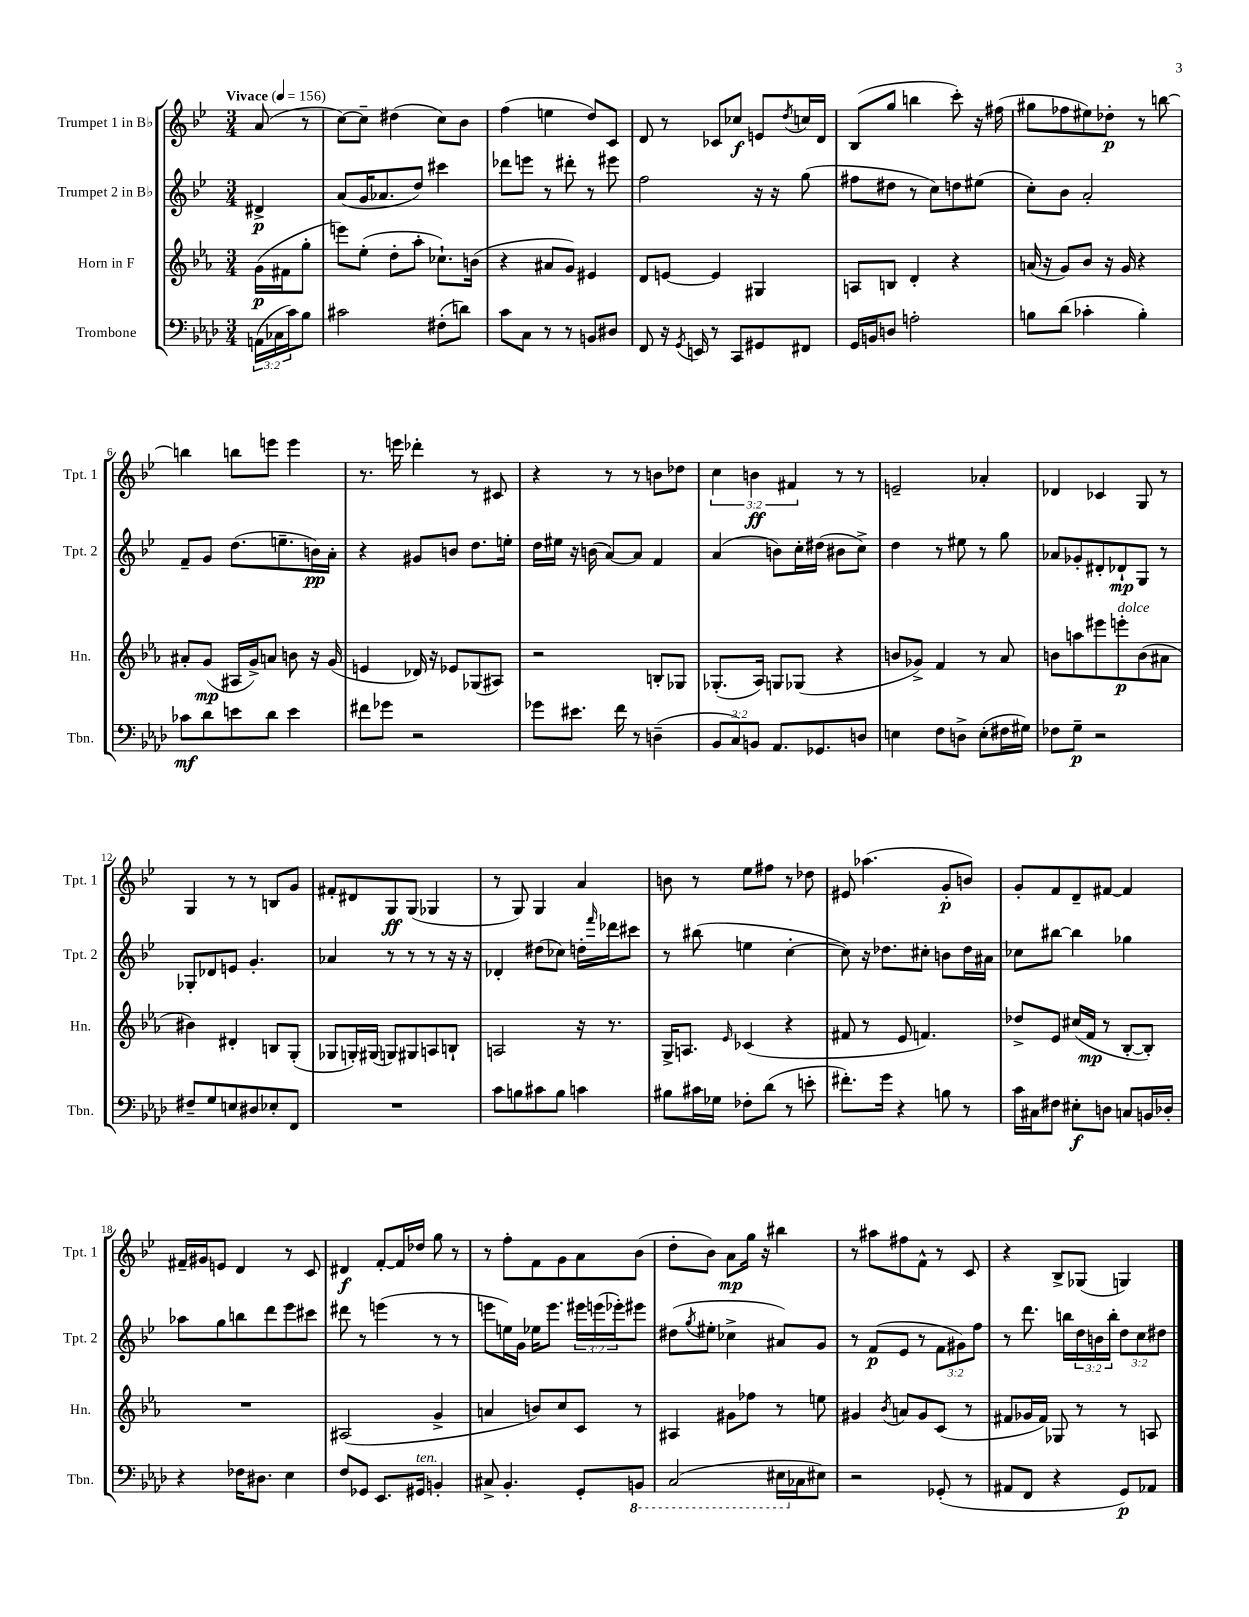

**kern	**dynam	**kern	**dynam	**kern	**dynam	**kern	**dynam
*part4	*part4	*part3	*part3	*part2	*part2	*part1	*part1
*staff4	*staff4	*staff3	*staff3	*staff2	*staff2	*staff1	*staff1
*I"Trombone	*	*I"Horn in F	*	*I"Trumpet 2 in B♭	*	*I"Trumpet 1 in B♭	*
*I'Tbn.	*	*I'Hn.	*	*I'Tpt. 2	*	*I'Tpt. 1	*
*clefF4	*	*clefG2	*	*clefG2	*	*clefG2	*
*k[b-e-a-d-]	*	*k[b-e-a-]	*	*k[b-e-]	*	*k[b-e-]	*
*M3/4	*	*M3/4	*	*M3/4	*	*M3/4	*
*MM156	*	*MM156	*	*MM156	*	*MM156	*
=	=	=	=	=	=	=	=
!	!	!	!	!	!	!LO:TX:a:B:t=Vivace	!
(24AAn\LL	.	(16g\LL	p	4d#X^/	p	(8a/	.
24C-X\	.	.	.	.	.	.	.
.	.	16f#X\J	.	.	.	.	.
24c\J)	.	.	.	.	.	.	.
8B-\J	.	8gg'\J	.	.	.	8r	.
=1	=1	=1	=1	=1	=1	=1	=1
2c#X\	.	8eeen\L)	.	(8a/L	.	[8cc\L)	.
.	.	(8ee-'\J	.	16g/K	.	8cc~\J]	.
.	.	.	.	8.a-X/	.	.	.
.	.	8dd'\L	.	.	.	(4dd#X\	.
.	.	8aa-'\J	.	8dd/J)	.	.	.
(8F#X'\L	.	8.cc-X`\L)	.	4ccc#X\	.	8cc\L)	.
8dn\J)	.	.	.	.	.	8b-\J	.
.	.	(16bn\Jk	.	.	.	.	.
=2	=2	=2	=2	=2	=2	=2	=2
8c\L	.	4r	.	8ddd-X\L	.	(4ff\	.
8C\J	.	.	.	8eeen\J	.	.	.
8r	.	8a#X/L	.	8r	.	4een\	.
8r	.	8g/J)	.	8ddd#X'\	.	.	.
8BBn/L	.	4e#X/	.	8r	.	8dd/L)	.
8D#X/J	.	.	.	8eee#X\	.	8c/J	.
=3	=3	=3	=3	=3	=3	=3	=3
8FF/	.	8d/L	.	2ff\	.	8d/	.
16r	.	[8en/J	.	.	.	8r	.
8qGG/	.	.	.	.	.	.	.
16EEn/	.	.	.	.	.	.	.
8r	.	4e/]	.	.	.	8c-X/L	.
8CC/L	.	.	.	.	.	8cc-X/J	f
8GG#X/	.	4G#X/	.	16r	.	8en/L	.
.	.	.	.	16r	.	.	.
.	.	.	.	.	.	8qdd/	.
8FF#X/J	.	.	.	(8gg\	.	16ccn/L	.
.	.	.	.	.	.	16d/JJ	.
=4	=4	=4	=4	=4	=4	=4	=4
16GG/LL	.	8An/L	.	8ff#X\L	.	(8B-/L	.
16BBn/J	.	.	.	.	.	.	.
8Dn/J	.	8Bn/J	.	8dd#X\J	.	8gg/J	.
2An'\	.	4d'/	.	8r	.	4bbn\	.
.	.	.	.	8cc\L)	.	.	.
.	.	4r	.	8ddn\	.	8ccc'\)	.
.	.	.	.	(8ee#X\J	.	16r	.
.	.	.	.	.	.	(16ff#X\	.
=5	=5	=5	=5	=5	=5	=5	=5
8Bn\L	.	(16an/	.	8cc'\L)	.	8gg#X\L	.
.	.	16r	.	.	.	.	.
(8d-\J	.	8g/L)	.	8b-\J	.	8ff-X\	.
4c-X'\	.	8b-/J	.	2a'/	.	8ee#X\)	.
.	.	16r	.	.	.	8dd-X'\J	p
.	.	16g/	.	.	.	.	.
4B'\)	.	4r	.	.	.	8r	.
.	.	.	.	.	.	[8bbn\	.
!!LO:LB:g=z
=6	=6	=6	=6	=6	=6	=6	=6
8c-X\L	mf	8a#X'/L	.	8f~/L	.	4bbn\]	.
8d-\	.	(8g/J	mp	8g/J	.	.	.
8en\	.	16A#X/LL	.	(8.dd\L	.	8bbn\L	.
.	.	16g^/J)	.	.	.	.	.
8d-\J	.	8an/J	.	.	.	8eeen\J	.
.	.	.	.	8.een~\	.	.	.
4e\	.	8bn\	.	.	.	4eee\	.
.	.	16r	.	16bn\L)	pp	.	.
.	.	(16g/	.	16a'\JJ	.	.	.
=7	=7	=7	=7	=7	=7	=7	=7
8f#X\L	.	4en/	.	4r	.	8.r	.
8g-X\J	.	.	.	.	.	.	.
.	.	.	.	.	.	16eeen\	.
2r	.	16d-X/)	.	8g#X/L	.	4ddd-X'\	.
.	.	16r	.	.	.	.	.
.	.	8e-X/L	.	8bn/J	.	.	.
.	.	(8G-X/	.	8.dd\L	.	8r	.
.	.	8A#X/J)	.	.	.	8c#X/	.
.	.	.	.	16een'\Jk	.	.	.
=8	=8	=8	=8	=8	=8	=8	=8
8g-X\L	.	2r	.	16dd\LL	.	4r	.
.	.	.	.	16ee#X\JJ	.	.	.
8.e#X\J	.	.	.	16r	.	.	.
.	.	.	.	(16bn\	.	.	.
.	.	.	.	[8a/L)	.	8r	.
16f\	.	.	.	.	.	.	.
8r	.	.	.	8a/J]	.	8r	.
(4Dn~\	.	8Bn'/L	.	4f/	.	8bn\L	.
.	.	8G-X/J	.	.	.	8dd-X\J	.
=9	=9	=9	=9	=9	=9	=9	=9
12BB-/L	.	(8.G-X'/L	.	(4a/	.	6cc\	.
12C/)	.	.	.	.	.	.	.
12BBn/J	.	.	.	.	.	6bn\	ff
.	.	16A-/Jk)	.	.	.	.	.
8.AA-/L	.	8Gn/L	.	8bn\L)	.	.	.
.	.	.	.	.	.	6f#X/	.
.	.	(8G-X/J	.	16cc'\L	.	.	.
8.GG-X/	.	.	.	(16dd#X\JJ	.	.	.
.	.	4r	.	8b#X\L	.	8r	.
8Dn/J	.	.	.	8cc^\J)	.	8r	.
=10	=10	=10	=10	=10	=10	=10	=10
4En\	.	8bn/L	.	4dd\	.	2en~/	.
.	.	8g-X^/J)	.	.	.	.	.
8F\L	.	4f/	.	8r	.	.	.
8Dn^\J	.	.	.	8ee#X\	.	.	.
(8E'\L	.	8r	.	8r	.	4a-X'/	.
16F#X\L	.	8a-/	.	8gg\	.	.	.
16G#X\JJ)	.	.	.	.	.	.	.
=11	=11	=11	=11	=11	=11	=11	=11
8F-X\L	.	8bn\L	.	8a-X/L	.	4d-X/	.
8G~\J	p	8aan\	.	8g-X'/	.	.	.
2r	.	8eee#X\	.	8d#X'/	.	4c-X/	.
!	!	!LO:TX:a:i:t=dolce	!	!	!	!	!
.	.	8eeen'\	p	8d-X`/	mp	.	.
.	.	(8b\	.	8G/J	.	8G/	.
.	.	8a#X\J	.	8r	.	8r	.
!!LO:LB:g=z
=12	=12	=12	=12	=12	=12	=12	=12
8F#X~/L	.	4b#X\)	.	8G-X'/L	.	4G/	.
8G/	.	.	.	8d-X/	.	.	.
8En/	.	4d#X'/	.	8en/J	.	8r	.
8D#X/	.	.	.	4.g'/	.	8r	.
8E-X'/	.	8Bn/L	.	.	.	8Bn/L	.
8FF/J	.	(8G'/J	.	.	.	8g/J	.
=13	=13	=13	=13	=13	=13	=13	=13
2.r	.	8G-X/L	.	4a-X/	.	8f#X'/L	.
.	.	16Gn'/L)	.	.	.	8d#X/	.
.	.	(16G#X/JJ	.	.	.	.	.
.	.	8Gn/L)	.	8r	.	8G/	ff
.	.	8G#X/	.	8r	.	(8G/J	.
.	.	8An/	.	8r	.	4G-X/	.
.	.	8Bn`/J	.	16r	.	.	.
.	.	.	.	16r	.	.	.
=14	=14	=14	=14	=14	=14	=14	=14
8c\L	.	2An/	.	4d-X'/	.	8r	.
8Bn\	.	.	.	.	.	8G/)	.
8c#X\	.	.	.	(8dd#X\L	.	4G/	.
8B\J	.	.	.	8cc-X\J)	.	.	.
4cn\	.	16r	.	16ddn'\LL	.	4a/	.
.	.	.	.	16qqfff/	.	.	.
.	.	8.r	.	16ddd-X\J	.	.	.
.	.	.	.	8ccc#X\J	.	.	.
=15	=15	=15	=15	=15	=15	=15	=15
8B#X\L	.	16G^/KL	.	8r	.	8bn\	.
.	.	8.An/J	.	.	.	.	.
16c#X\L	.	.	.	(8bb#X\	.	8r	.
16G-X\JJ	.	.	.	.	.	.	.
.	.	16qqe-/	.	.	.	.	.
8F-X'\L	.	(4c-X/	.	4een\	.	8ee-\L	.
(8d-\J	.	.	.	.	.	8ff#X\J	.
8r	.	4r	.	[4cc'\	.	8r	.
8en'\	.	.	.	.	.	8dd-X\	.
=16	=16	=16	=16	=16	=16	=16	=16
8.f#X'\L)	.	8f#X/	.	8cc\])	.	8e#X/	.
.	.	8r	.	16r	.	(4.aa-X\	.
16g\Jk	.	.	.	8.dd-X\L	.	.	.
4r	.	8e-/	.	.	.	.	.
.	.	4.fn/)	.	8cc#X'\J	.	.	.
8Bn\	.	.	.	8bn\L	.	8g'/L	p
8r	.	.	.	16dd-\L	.	8bn/J)	.
.	.	.	.	16a#X\JJ	.	.	.
=17	=17	=17	=17	=17	=17	=17	=17
16c\LL	.	8dd-X^/L	.	8cc-X\L	.	8g'/L	.
16C#X\J	.	.	.	.	.	.	.
8F#X\J	.	8e-/J	.	[8bb#X\J	.	8f/	.
8E#X'\L	f	(16cc#X/LL	.	4bb#\]	.	8d~/	.
.	.	16f/JJ	mp	.	.	.	.
8Dn\J	.	8r	.	.	.	[8f#X/J	.
8Cn/L	.	[8B-'/L	.	4gg-X\	.	4f#/]	.
16BBn/L	.	8B-'/J])	.	.	.	.	.
16D-X'/JJ	.	.	.	.	.	.	.
!!LO:LB:g=z
=18	=18	=18	=18	=18	=18	=18	=18
4r	.	2.r	.	8aa-X\L	.	16f#X~/LL	.
.	.	.	.	.	.	16g#X/J	.
.	.	.	.	8gg\	.	8en/J	.
16F-X\KL	.	.	.	8bbn\	.	4d/	.
8.D#X\J	.	.	.	.	.	.	.
.	.	.	.	8ddd\	.	.	.
4E-\	.	.	.	8eee-\	.	8r	.
.	.	.	.	8ccc#X\J	.	8c/	.
=19	=19	=19	=19	=19	=19	=19	=19
8F/L	.	(2A#X/	.	8ddd#X\	.	4d#X/	f
8GG-X/J	.	.	.	8r	.	.	.
8.EE-/L	.	.	.	(4eeen\	.	[8f'/L	.
.	.	.	.	.	.	16f/L]	.
!LO:TX:a:i:t=ten.	!	!	!	!	!	!	!
16GG#X/Jk	.	.	.	.	.	16dd-X/JJ	.
4BBn'/	.	4g^/	.	8r	.	8gg\	.
.	.	.	.	8r	.	8r	.
=20	=20	=20	=20	=20	=20	=20	=20
8C#X^/	.	4an/	.	8eeen\L	.	8r	.
4.BB-'/	.	.	.	16een\L)	.	8ff'\L	.
.	.	.	.	16g\JJ	.	.	.
.	.	8bn/L)	.	16ee-X\KL	.	8f\	.
.	.	.	.	8.eee\J	.	.	.
.	.	8cc/	.	.	.	8g\	.
8GG'/L	.	8c/J	.	24eee#X\LL	.	8a\	.
.	.	.	.	(24eeen\	.	.	.
.	.	.	.	24eee-X'\J)	.	.	.
*8ba	*	*	*	*	*	*	*
8BBBn/J	.	8r	.	8eee#X\J	.	(8b-\J	.
=21	=21	=21	=21	=21	=21	=21	=21
(2CC/	.	4A#X/	.	(8dd#X\L	.	8dd'\L	.
.	.	.	.	8qgg/	.	.	.
.	.	.	.	8ee#X'\J	.	8b-\J)	.
.	.	8g#X\L	.	4cc-X^\	.	8a\L	mp
.	.	8ff-X\J	.	.	.	16gg\Jk	.
.	.	.	.	.	.	16r	.
16EE#X\LL	.	8r	.	8a#X/L)	.	4bb#X\	.
*X8ba	*	*	*	*	*	*	*
16C-X\J	.	.	.	.	.	.	.
8E#X\J)	.	8een\	.	8g/J	.	.	.
=22	=22	=22	=22	=22	=22	=22	=22
2r	.	4g#X/	.	8r	.	8r	.
.	.	.	.	(8f/L	p	8aa#X\L	.
.	.	8qb-/	.	.	.	.	.
.	.	8an/L	.	8e-/J	.	8ff#X\	.
.	.	8g#/	.	8r	.	8f^^\J	.
(8GG-X'/	.	(8c/J	.	12f\L	.	8r	.
.	.	.	.	12g#X\)	.	.	.
8r	.	8r	.	.	.	8c/	.
.	.	.	.	12ff\J	.	.	.
=23	=23	=23	=23	=23	=23	=23	=23
8AA#X/L	.	8f#X/L	.	8r	.	4r	.
8FF/J	.	16g-X/L	.	8.ddd\	.	.	.
.	.	16f#/JJ)	.	.	.	.	.
4r	.	8G-X/	.	.	.	8B-^/L	.
.	.	.	.	16bbn\LL	.	.	.
.	.	8r	.	24dd\	.	(8G-X/J	.
.	.	.	.	24bn\	.	.	.
.	.	.	.	24bb'\JJ	.	.	.
8GG/L)	p	8r	.	12dd\L	.	4Gn/)	.
.	.	.	.	12cc\	.	.	.
8AA-X/J	.	8An/	.	.	.	.	.
.	.	.	.	12dd#X\J	.	.	.
==	==	==	==	==	==	==	==
*-	*-	*-	*-	*-	*-	*-	*-
